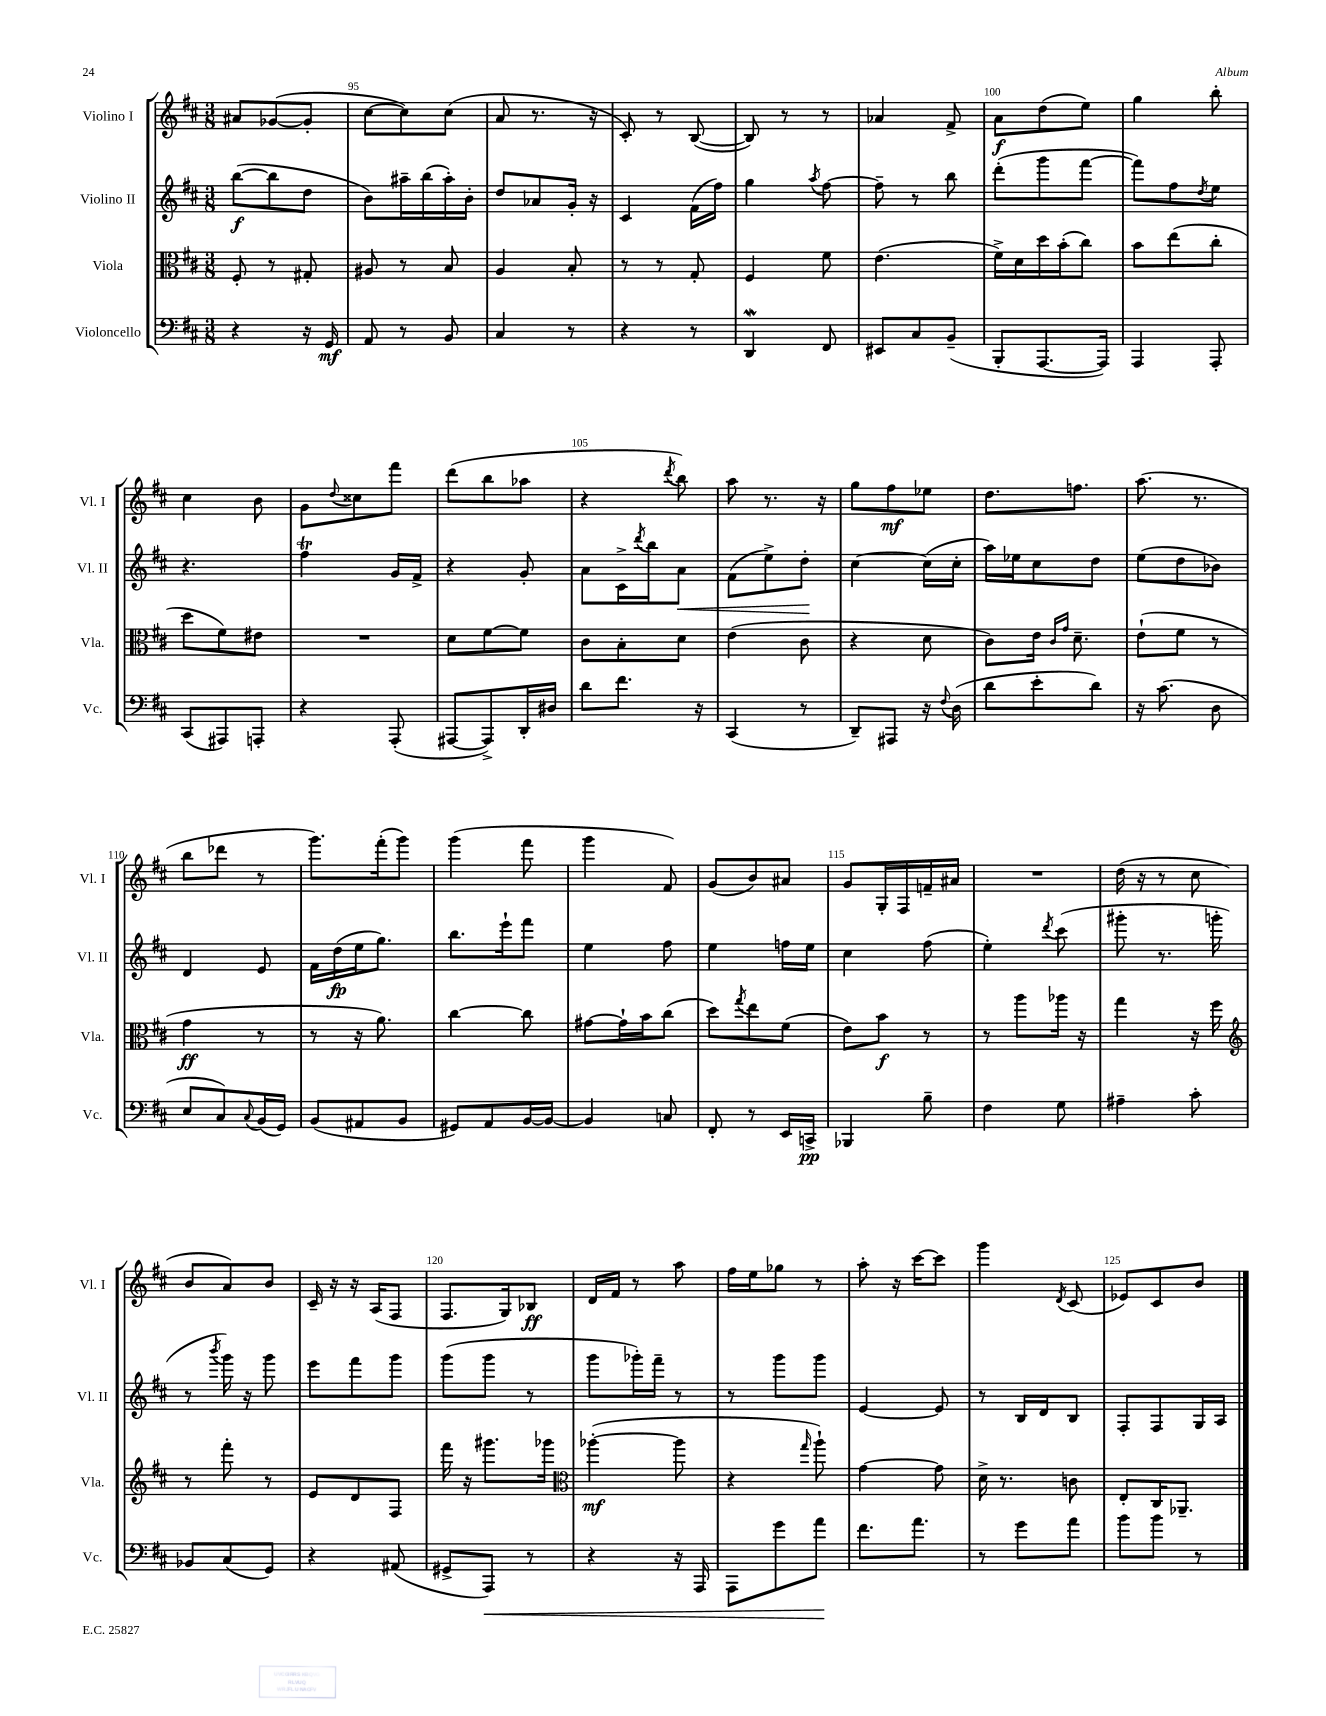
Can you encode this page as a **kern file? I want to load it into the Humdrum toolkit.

**kern	**kern	**kern	**kern
*staff4	*staff3	*staff2	*staff1
*clefF4	*clefC3	*clefG2	*clefG2
*k[f#c#]	*k[f#c#]	*k[f#c#]	*k[f#c#]
*M3/8	*M3/8	*M3/8	*M3/8
4r	8F#'	([8bb	8a#
.	8r	8bb]	([8g-
16r	8G#'	8dd	8g-']
16GG	.	.	.
=	=	=	=
8AA	8A#	8b)	[8cc#
8r	8r	16aa#~	8cc#])
.	.	(16bb	.
8BB	8B	16aa#')	(8cc#
.	.	16b'	.
=	=	=	=
4C#	4A	8dd	8a
.	.	8a-	8.r
8r	8B'	16g'	.
.	.	16r	16r
=	=	=	=
4r	8r	4c#	8c#')
.	8r	.	8r
8r	8G'	(16f#	([8B
.	.	16ff#)	.
=	=	=	=
4DD	4F#	4gg	8B])
.	.	.	8r
.	.	8qaa	.
8FF#	8f#	[8ff#	8r
=	=	=	=
8EE#	(4.e	8ff#~]	4a-
8C#	.	8r	.
(8BB~	.	8bb	8f#^
=	=	=	=
8BBB'	16f#^)	(8ddd'	8a
.	16d	.	.
[8.AAA	16dd	8ggg	(8dd
.	(16b'	.	.
.	8cc#)	[8fff#	8ee)
16AAA])	.	.	.
=	=	=	=
4AAA	8b	8fff#])	4gg
.	(8ee	8ff#	.
.	.	8qdd	.
8AAA'	8cc#'	8ee	8bb'
=	=	=	=
(8CC#	8dd	4.r	4cc#
8AAA#)	8f#)	.	.
8AAA'	8e#	.	8b
=	=	=	=
4r	4.r	4ff#	8g
.	.	.	8qqdd
.	.	.	8cc##
(8AAA'	.	16g	8fff#
.	.	16f#^	.
=	=	=	=
[8AAA#	8d	4r	(8ddd
8AAA#^])	[8f#	.	8bb
16DD'	8f#]	8g'	8aa-
16D#	.	.	.
=	=	=	=
8d	8c#	8a	4r
8.f#	8B'	16c#^	.
.	.	8qddd	.
.	.	16bb	.
.	.	.	8qddd
.	8d	8a	8bb)
16r	.	.	.
=	=	=	=
(4CC#	(4e	(8f#	8aa
.	.	8ee^)	8.r
8r	8c#	8dd'	.
.	.	.	16r
=	=	=	=
8DD~)	4r	[4cc#	8gg
8AAA#	.	.	8ff#
16r	8d	(16cc#]	8ee-
8qqF#	.	.	.
(16D	.	16cc#'	.
=	=	=	=
8d	8c#)	16aa)	8.dd
.	.	16ee-	.
8e'	16e	8cc#	.
.	16qqc#	.	.
.	16qqg	.	.
.	8.d~	.	8.ff
8d)	.	8dd	.
=	=	=	=
16r	(8e`	(8ee	(8.aa
(8.c#	.	.	.
.	8f#	8dd	.
.	.	.	8.r
8D	8r	8b-)	.
=	=	=	=
8E	4g	4d	8bb
8C#)	.	.	8ddd-
8qqC#	.	.	.
(16BB	8r	8e	8r
16GG)	.	.	.
=	=	=	=
(8BB	8r	16f#	8.ggg)
.	.	(16dd	.
8AA#	16r	16ee	.
.	8.a)	8.gg)	(16fff#'
8BB	.	.	8ggg)
=	=	=	=
8GG#)	[4cc#	8.bb	(4ggg
8AA	.	.	.
.	.	16eee`	.
[16BB	8cc#]	8fff#	8fff#
16BB_	.	.	.
=	=	=	=
4BB]	[8g#	4ee	4ggg
.	16g#`]	.	.
.	16b	.	.
8C	(8cc#	8ff#	8f#)
=	=	=	=
8FF#'	8dd)	4ee	(8g
.	8qgg	.	.
8r	8ee	.	8b)
16EE	(8f#	16ff	8a#
16CC^	.	16ee	.
=	=	=	=
4BBB-	8e)	4cc#	8g
.	8b	.	16G'
.	.	.	16F#
8B~	8r	(8ff#	16f~
.	.	.	16a#
=	=	=	=
4F#	8r	4ee')	4.r
.	8aa	.	.
.	.	8qddd	.
8G	16aa-	(8ccc#	.
.	16r	.	.
=	=	=	=
4A#~	4gg	8ggg#'	(16dd
.	.	.	16r
.	.	8.r	8r
8c#'	16r	.	8cc#
.	16ff#	16ggg'	.
=	=	=	=
*	*clefG2	*	*
8BB-	8r	8r	8b
.	.	8qbbb	.
(8C#	8fff#'	16ggg)	8a)
.	.	16r	.
8GG)	8r	8ggg	8b
=	=	=	=
4r	8e	8eee	16c#~
.	.	.	16r
.	8d	8fff#	16r
.	.	.	(16A
(8AA#	8F#	8ggg	8F#
=	=	=	=
8GG#^	16fff#	(8ggg	8.F#
.	16r	.	.
8AAA)	8.ggg#	8ggg	.
.	.	.	16G)
8r	.	8r	8B-
.	16ggg-	.	.
=	=	=	=
*	*clefC3	*	*
4r	([4aa-'	8ggg	16d
.	.	.	16f#
.	.	16ggg-')	8r
.	.	16fff#~	.
16r	8aa-]	8r	8aa
16AAA	.	.	.
=	=	=	=
8AAA	4r	8r	16ff#
.	.	.	16ee
8g	.	8ggg	8gg-
.	16qqgg	.	.
8a	8aa`)	8ggg	8r
=	=	=	=
8.f#	[4g	[4e	8aa'
.	.	.	16r
8.a	.	.	[16ccc#
.	8g]	8e]	8ccc#]
=	=	=	=
8r	16d^	8r	4ggg
.	8.r	.	.
8g	.	16B	.
.	.	16d	.
.	.	.	8qd
8a	8c	8B	(8c#
=	=	=	=
8b	8E'	8F#'	8e-)
8b	16C#	8F#	8c#
.	8.AA-~	.	.
8r	.	16G	8b
.	.	16A	.
==	==	==	==
*-	*-	*-	*-
